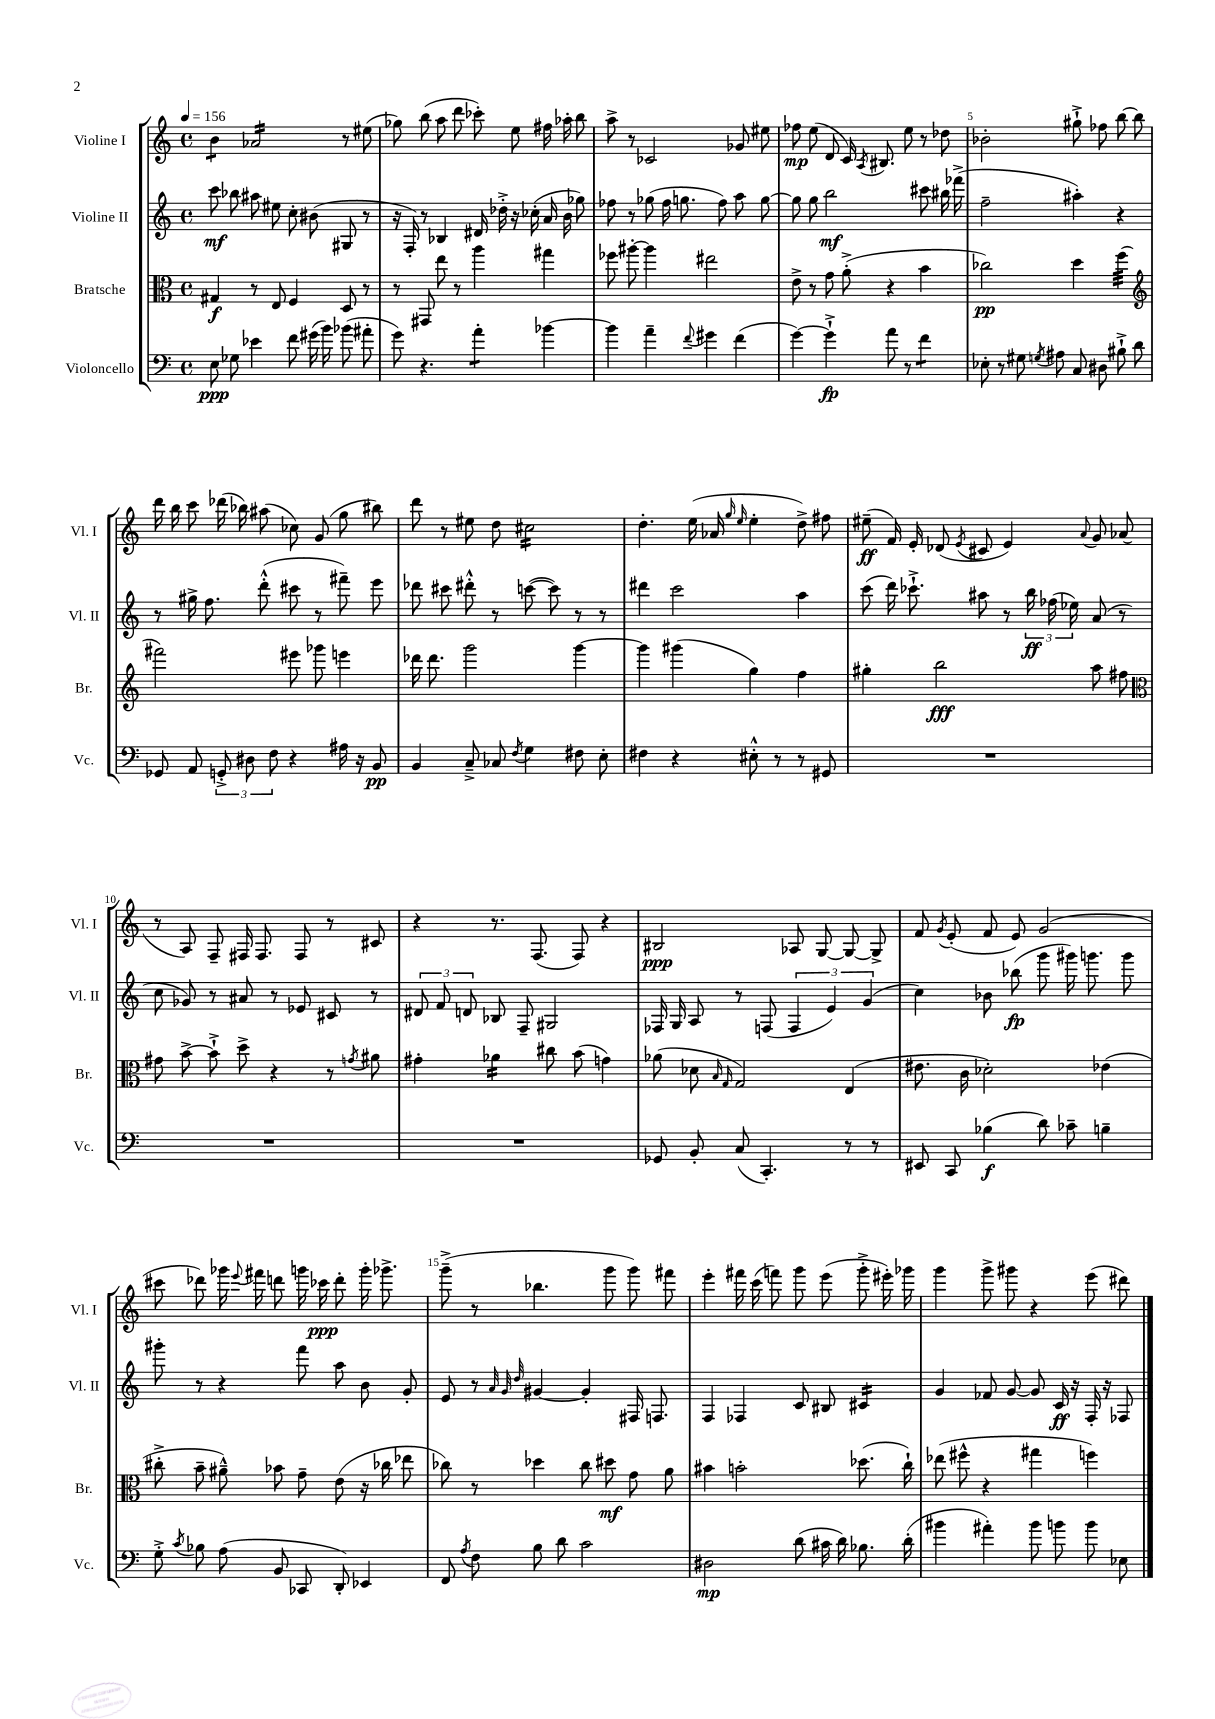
<<
\new StaffGroup <<
\new Staff = "s0" \with { instrumentName = "Violine I" shortInstrumentName = "Vl. I" } {
    \clef treble \key c \major \defaultTimeSignature \time 4/4 \tempo 4 = 156
    \autoBeamOff b'4:8 aes'2:16 r8 eis''8( |
    ges''8) b''8( a''8 d'''8 ces'''8-.) e''8 fis''16 aes''16-. b''8 |
    a''8-> r8 ces'2 ges'8 eis''8 |
    fes''8\mp e''8( d'8 c'16) \acciaccatura { a8 } bis8. e''8 r8 des''8 |
    bes'2-. gis''8-!-> fes''8 b''8~ b''8 |
    d'''16 b''16 c'''8 des'''16( bes''16) ais''8( ces''8) g'8( g''8 bis''8) |
    d'''8 r8 eis''8 d''8 cis''2:16 |
    d''4.-. e''16( aes'16 \grace { g''16 e''16 } e''4-. d''8->) fis''8 |
    eis''8--\ff( f'16) e'16-. des'8( \acciaccatura { e'8 } cis'8 e'4) \appoggiatura { a'8 } g'8 aes'8( |
    r8 a8) f8-- fis16 fis8. fis8 r8 cis'8 |
    r4 r8. f8.( f8) r4 |
    bis2\ppp aes8 g8~ g8~ g8-> |
    f'8 \acciaccatura { g'8 } e'8-.( f'8 e'8) g'2( |
    cis'''8 des'''8) ges'''16 \appoggiatura { e'''8 } fis'''16 d'''8 g'''16 ces'''16\ppp d'''8-. g'''16-. ges'''8.-> |
    g'''8--->( r8 bes''4. g'''8 g'''8) fis'''8 |
    e'''4-. fis'''16 c'''16( f'''8) g'''8 e'''8( g'''8-.-> eis'''16-.) ges'''16 |
    g'''4 g'''8-> gis'''8 r4 e'''8( dis'''8) \bar "|." |
}
\new Staff = "s1" \with { instrumentName = "Violine II" shortInstrumentName = "Vl. II" } {
    \clef treble \key c \major \defaultTimeSignature \time 4/4
    \autoBeamOff c'''8\mf bes''8 ais''8 eis''8 c''8-. bis'8( gis8 r8 |
    r16 f16-.) r8 bes4 dis'16 des''16-.-> r16 ces''16-.( a'16 b'16 ges''8) |
    fes''8 r8 ges''8( fes''16 g''8. fes''8) a''8 g''8~ |
    g''8 g''8 b''2\mf cis'''8 bis''16 fes'''16->( |
    f''2-- ais''4-.) r4 |
    r8 gis''16-> f''8. d'''8-.-^( cis'''8 r8 fis'''8--) e'''8 |
    des'''8 cis'''8 dis'''8-.-^ r8 c'''8~( c'''8) r8 r8 |
    dis'''4 c'''2 a''4 |
    c'''8( d'''16) ces'''8.-!-> ais''8 r8 \tuplet 3/2 { b''16\ff fes''16( ees''16) } a'8( r8 |
    c''8 ges'8) r8 ais'8 r8 ees'8 cis'8 r8 |
    \tuplet 3/2 { dis'8 f'8 d'8 } bes8 f8-- gis2 |
    fes16 g16 a8 r8 f8( \tuplet 3/2 { f4 e'4) g'4( } |
    c''4) bes'8 bes''8\fp( g'''8 gis'''16) g'''8. g'''8 |
    gis'''8-. r8 r4 f'''8 a''8 b'8 g'8-. |
    e'8 r8 \grace { a'32 g'32 d''32 } gis'4~ gis'4-. fis16 f8. |
    f4 fes4 c'8 bis8 cis'4:16 |
    g'4 fes'8 g'8~ g'8 c'16\ff r16 f16-. r16 fes8 \bar "|." |
}
\new Staff = "s2" \with { instrumentName = "Bratsche" shortInstrumentName = "Br." } {
    \clef alto \key c \major \defaultTimeSignature \time 4/4
    \autoBeamOff gis4\f r8 e8 f4 d8 r8 |
    r8 gis,8 e''8 r8 a''4 gis''4 |
    fes''8 ais''8~-. ais''4 eis''2 |
    e'8-> r8 g'8 a'8-.->( r4 b'4 |
    ces''2\pp) d''4 f''4:32( |
    \clef treble fis'''2) eis'''8 ges'''8 e'''4 |
    des'''16 des'''8. g'''2 g'''4~ |
    g'''4 gis'''4( g''4) f''4 |
    gis''4-. b''2\fff a''8 fis''8 |
    \clef alto gis'8 b'8~-> b'8-!-> d''8-> r4 r8 \acciaccatura { g'8 } ais'8 |
    gis'4-. aes'4:16 cis''8 b'8( g'4) |
    aes'8( des'8 \grace { b16 g16 } g2) e4( |
    eis'8. c'16 des'2-.) ees'4( |
    cis''8-.-> b'8-- ais'8---^) bes'8 g'8-- e'8( r16 ces''16 ees''8 |
    ces''8) r8 des''4 ces''8 dis''8\mf g'8 a'8 |
    bis'4 b'2-. des''8.( c''16-!) |
    ees''8( fis''8-^ r4 gis''4 f''4) \bar "|." |
}
\new Staff = "s3" \with { instrumentName = "Violoncello" shortInstrumentName = "Vc." } {
    \clef bass \key c \major \defaultTimeSignature \time 4/4
    \autoBeamOff e8\ppp ges8 ees'4 f'8 gis'16( b'16) bes'8( ais'8-. |
    g'8) r4. a'4:8-. bes'4~ |
    bes'4 a'4-- \appoggiatura { f'8 } gis'4 f'4( |
    g'4~) g'4-!->\fp a'8 r8 f'4:8 |
    ees8-. r8 gis8 \acciaccatura { g8 } ais8 c8 dis8 bis8-!-> d'8 |
    ges,8 a,8 \tuplet 3/2 { g,8-.-> dis8 f8 } r4 ais16 r16 b,8\pp |
    b,4 c8---> ces8 \acciaccatura { f8 } g4 fis8 e8-. |
    fis4 r4 eis8-.-^ r8 r8 gis,8 |
    R1 |
    R1 |
    R1 |
    ges,8 b,8-. c8( c,4.-.) r8 r8 |
    eis,8 c,8 bes4\f( d'8) ces'8-- b4-- |
    g8-.-> \acciaccatura { c'8 } bes8 a8( b,8 ces,8 d,8-.) ees,4 |
    f,8 \acciaccatura { a8 } f8 b8 d'8 c'2 |
    dis2\mp d'8( cis'16 d'16) bes8. d'16-.( |
    bis'4 ais'4-.) bis'8 b'8 b'8 ees8 \bar "|." |
}
>>
>>
\layout { \context { \Score \override BarNumber.break-visibility = ##(#f #t #t) barNumberVisibility = #(every-nth-bar-number-visible 5) } }
